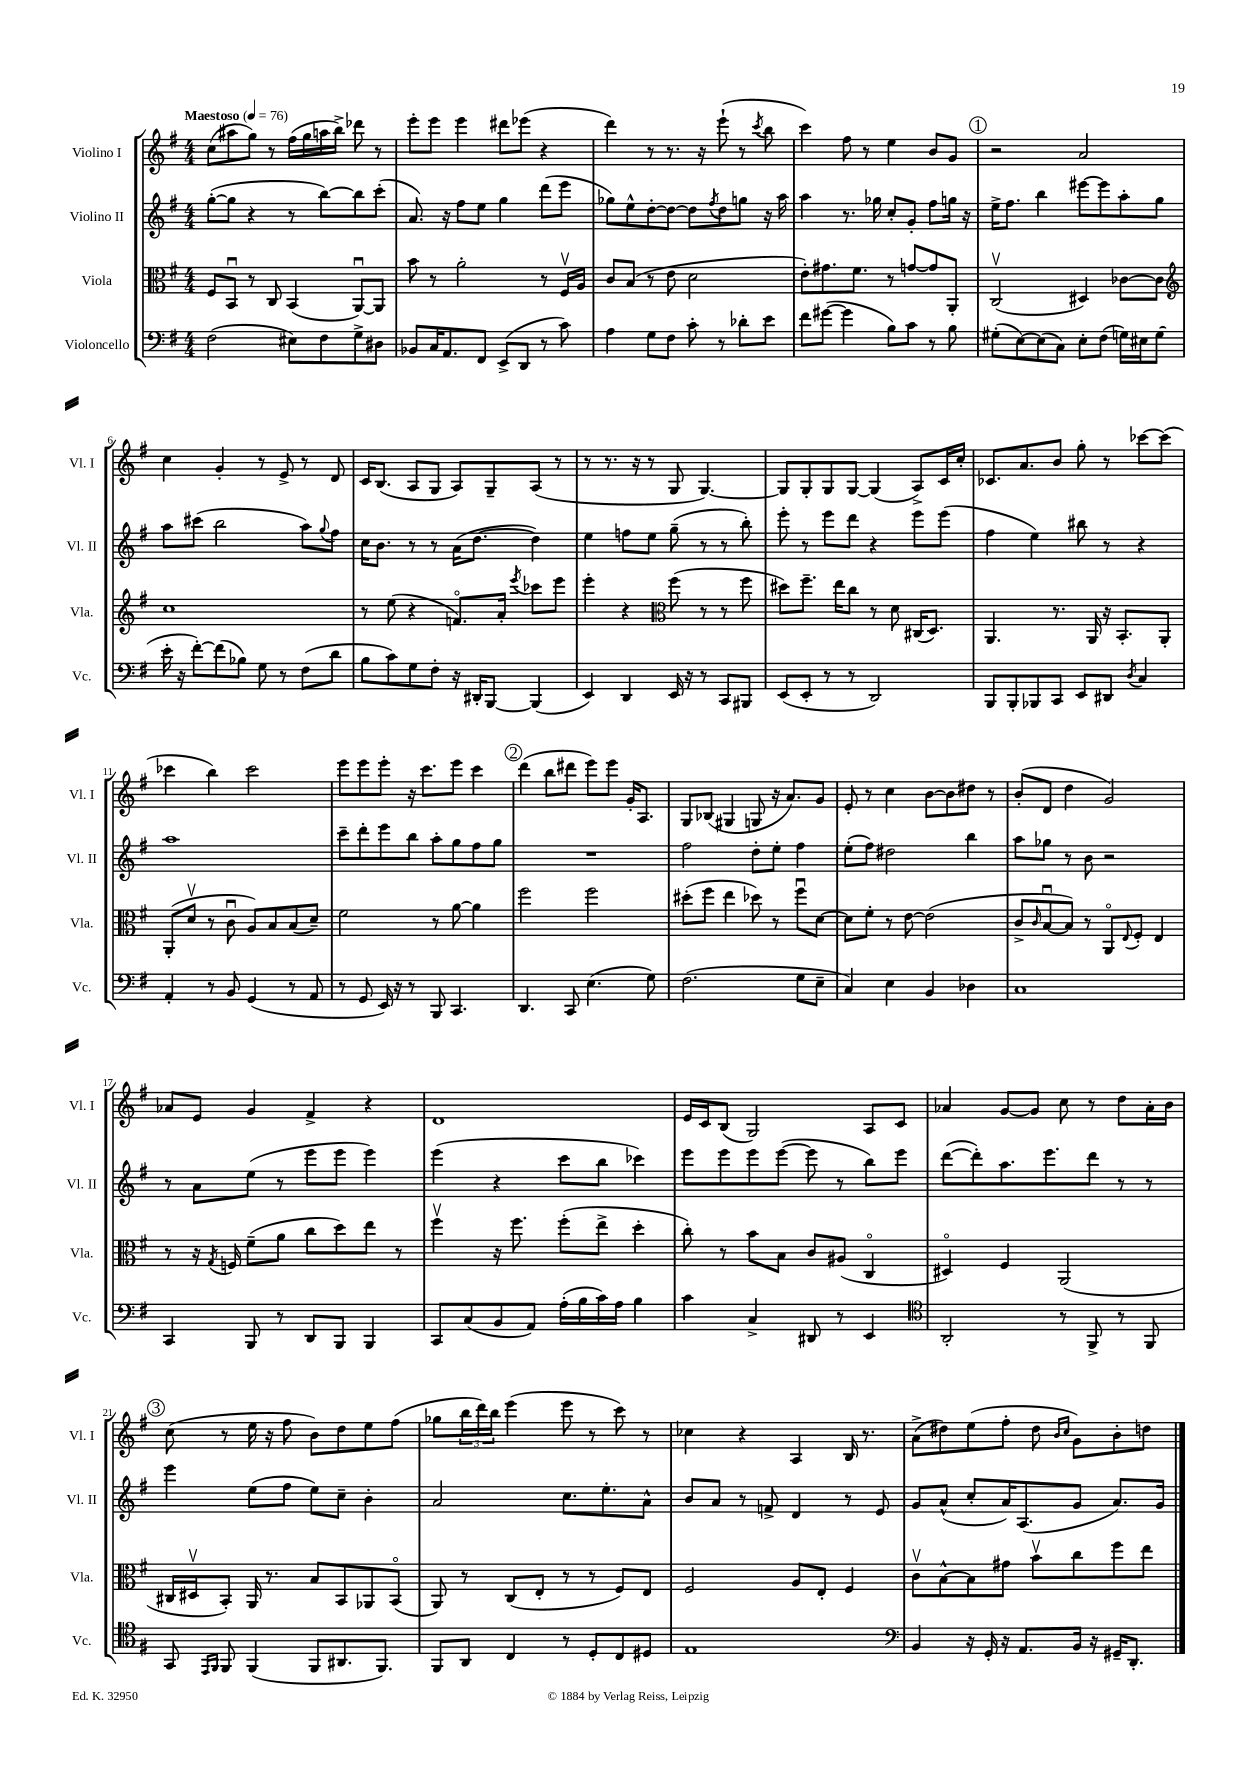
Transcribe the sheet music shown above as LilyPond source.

<<
\new StaffGroup <<
\new Staff = "s0" \with { instrumentName = "Violino I" shortInstrumentName = "Vl. I" } {
    \clef treble \key g \major \numericTimeSignature \time 4/4 \tempo "Maestoso" 4 = 76
    c''8( ais''8 g''8) r8 fis''16( g''16 a''16 b''16->) des'''8 r8 |
    e'''8-. e'''8 e'''4 dis'''8 ees'''8( r4 |
    d'''4) r8 r8. r16 e'''8-!( r8 \acciaccatura { c'''8 } b''8 |
    c'''4) fis''8 r8 e''4 b'8 g'8 |
    \mark \markup { \circle "1" } r2 a'2 |
    c''4 g'4-. r8 e'8-> r8 d'8 |
    c'16 b8.( a8 g8 a8) g8-- a8( r8 |
    r8 r8. r16 r8 g8 g4.~) |
    g8 g8-. g8 g8~ g4( a8->) c'16 c''16-. |
    ces'8. a'8. b'8 g''8-. r8 ces'''8~ ces'''8( |
    ces'''4 b''4) ces'''2 |
    e'''8 e'''8 e'''8-. r16 c'''8. e'''8 c'''4 |
    \mark \markup { \circle "2" } d'''4( b''8 dis'''8 e'''8) e'''8 g'16-. a8. |
    g8 bes8( gis4 g8 r16 a'8.) g'8 |
    e'8-. r8 c''4 b'8~ b'8 dis''8 r8 |
    b'8-.( d'8 d''4 g'2) |
    aes'8 e'8 g'4 fis'4-> r4 |
    d'1 |
    e'16 c'16 b8( g2) a8 c'8 |
    aes'4 g'8~ g'8 c''8 r8 d''8 aes'16-. b'16 |
    \mark \markup { \circle "3" } c''8( r8 e''16 r16 fis''8 b'8) d''8 e''8 fis''8( |
    ges''8 \tuplet 3/2 { b''16 d'''16) b''16 } e'''4( e'''8 r8 c'''8) r8 |
    ces''4 r4 a4 b16 r8. |
    a'8->( dis''8) e''8( fis''8-. dis''8 \grace { b'16 c''16 } g'8) b'8-. d''8 \bar "|." |
}
\new Staff = "s1" \with { instrumentName = "Violino II" shortInstrumentName = "Vl. II" } {
    \clef treble \key g \major \numericTimeSignature \time 4/4
    g''8~-.( g''8 r4 r8 b''8~) b''8 c'''8-.( |
    a'8.) r16 fis''8 e''8 g''4 d'''8( e'''8 |
    ges''8) e''8-^ d''8~-. d''8~ d''8 \acciaccatura { fis''8 } d''8 g''8 r16 a''16 |
    a''4 r8. ges''16 c''8-. g'8-. fis''8 g''16 r16 |
    \mark \markup { \circle "1" } e''16-> fis''8. b''4 eis'''8~ eis'''8 a''8-. g''8 |
    a''8 cis'''8( b''2 a''8) \appoggiatura { g''8 } fis''8 |
    c''16 b'8. r8 r8 a'16( d''8.~ d''4) |
    e''4 f''8 e''8 g''8--( r8 r8 b''8-.) |
    e'''8-. r8 e'''8 d'''8 r4 e'''8 e'''8( |
    fis''4 e''4) bis''8 r8 r4 |
    a''1 |
    c'''8-- d'''8-. e'''8 b''8 a''8-. g''8 fis''8 g''8 |
    \mark \markup { \circle "2" } R1 |
    fis''2 d''8-. e''8-. fis''4 |
    e''8-.( fis''8) dis''2 b''4 |
    a''8 ges''8 r8 b'8 r2 |
    r8 a'8 e''8( r8 e'''8 e'''8 e'''4) |
    e'''4( r4 c'''8 b''8 ces'''4) |
    e'''8 e'''8 e'''8 e'''8~( e'''8 r8 b''8) e'''8 |
    d'''8~( d'''8-.) a''8. e'''8. d'''8 r8 r8 |
    \mark \markup { \circle "3" } e'''4 e''8( fis''8 e''8) c''8-- b'4-. |
    a'2 c''8. e''8.-. a'8-^ |
    b'8 a'8 r8 f'8-> d'4 r8 e'8 |
    g'8 a'8-^( c''8-. a'16) a8.( g'8 a'8.) g'16 \bar "|." |
}
\new Staff = "s2" \with { instrumentName = "Viola" shortInstrumentName = "Vla." } {
    \clef alto \key g \major \numericTimeSignature \time 4/4
    fis8 b,8\downbow r8 c8 b,4( a,8~\downbow) a,8 |
    b'8 r8 a'2-. r8 fis16\upbow a16 |
    c'8 b8( r8 e'8 d'2 |
    e'8-.) gis'8. fis'8. r8 g'8~ g'8 a,8-. |
    \mark \markup { \circle "1" } c2\upbow( dis4) ces'8~ ces'8 |
    \clef treble c''1 |
    r8 e''8( r4 f'8.\flageolet) a'16-. \acciaccatura { e'''8 } ces'''8 e'''8 |
    e'''4-. r4 \clef alto fis''8( r8 r8 fis''8 |
    dis''8) fis''8.-- e''16 c''8 r8 d'8 cis16( d8.) |
    a,4. r8. a,16 r16 b,8.-. a,8-. |
    a,8-.( d'8\upbow r8 c'8\downbow a8) b8 b8( d'8--) |
    fis'2 r8 a'8~ a'4 |
    \mark \markup { \circle "2" } fis''2 fis''2 |
    dis''8-.( fis''8 e''4 des''8) r8 fis''8\downbow d'8~ |
    d'8 fis'8-. r8 e'8~ e'2( |
    c'8-> \grace { c'16 } b8~\downbow b8) r8 a,8\flageolet \appoggiatura { e8 } fis8-. e4 |
    r8 r16 \acciaccatura { g8 } f16 fis'8--( a'8 c''8 d''8) e''8 r8 |
    fis''4\upbow r16 fis''8. fis''8-.( e''8-> d''4-. |
    c''8-.) r8 b'8 b8 c'8 ais8( c4\flageolet |
    dis4\flageolet) fis4 a,2( |
    \mark \markup { \circle "3" } cis16 dis16\upbow b,8-.) a,16 r8. b8 b,8 aes,8 b,8\flageolet( |
    a,8) r8 c8( e8-. r8 r8 fis8) e8 |
    fis2 a8 e8-. fis4 |
    c'8\upbow b8~-^ b8 gis'8 b'8\upbow c''8 fis''8 e''8 \bar "|." |
}
\new Staff = "s3" \with { instrumentName = "Violoncello" shortInstrumentName = "Vc." } {
    \clef bass \key g \major \numericTimeSignature \time 4/4
    fis2( eis8) fis8 g8-> dis8 |
    bes,8 c16 a,8. fis,8 e,8->( d,8 r8 c'8) |
    a4 g8 fis8 c'8-. r8 des'8-. e'8 |
    fis'8 gis'8~( gis'4 b8) c'8 r8 b8 |
    \mark \markup { \circle "1" } gis8-.( e8~) e8( c8) e8-. fis8( g16) eis16 g8( |
    e'16-. r16 fis'8~-.) fis'8( bes8) g8 r8 fis8( d'8 |
    b8 c'8) g8 fis8-. r16 dis,16-. b,,8~ b,,4( |
    e,4) d,4 e,16 r16 r8 c,8 bis,,8 |
    e,8( e,8-. r8 r8 d,2) |
    b,,8 b,,8-. bes,,8 c,8 e,8 dis,8 \acciaccatura { d8 } c4 |
    a,4-. r8 b,8 g,4( r8 a,8 |
    r8 g,8 e,16) r16 r8 b,,8 c,4. |
    \mark \markup { \circle "2" } d,4. c,8 e4.( g8) |
    fis2.( g8 e8-- |
    c4) e4 b,4 des4 |
    c1 |
    c,4 b,,8 r8 d,8 b,,8 b,,4 |
    c,8 c8( b,8 a,8) a16-.( b16 c'16) a16 b4 |
    c'4 c4-> dis,8 r8 e,4 |
    \clef tenor a,2-. r8 fis,8-> r8 fis,8 |
    \mark \markup { \circle "3" } g,8 \grace { e,16 fis,16 } fis,8 fis,4( fis,8 ais,8. fis,8.) |
    fis,8 a,8 c4 r8 d8-. c8 dis8 |
    e1 |
    \clef bass b,4 r16 g,16-. r16 a,8. b,16 r16 gis,16-- d,8.-. \bar "|." |
}
>>
>>
